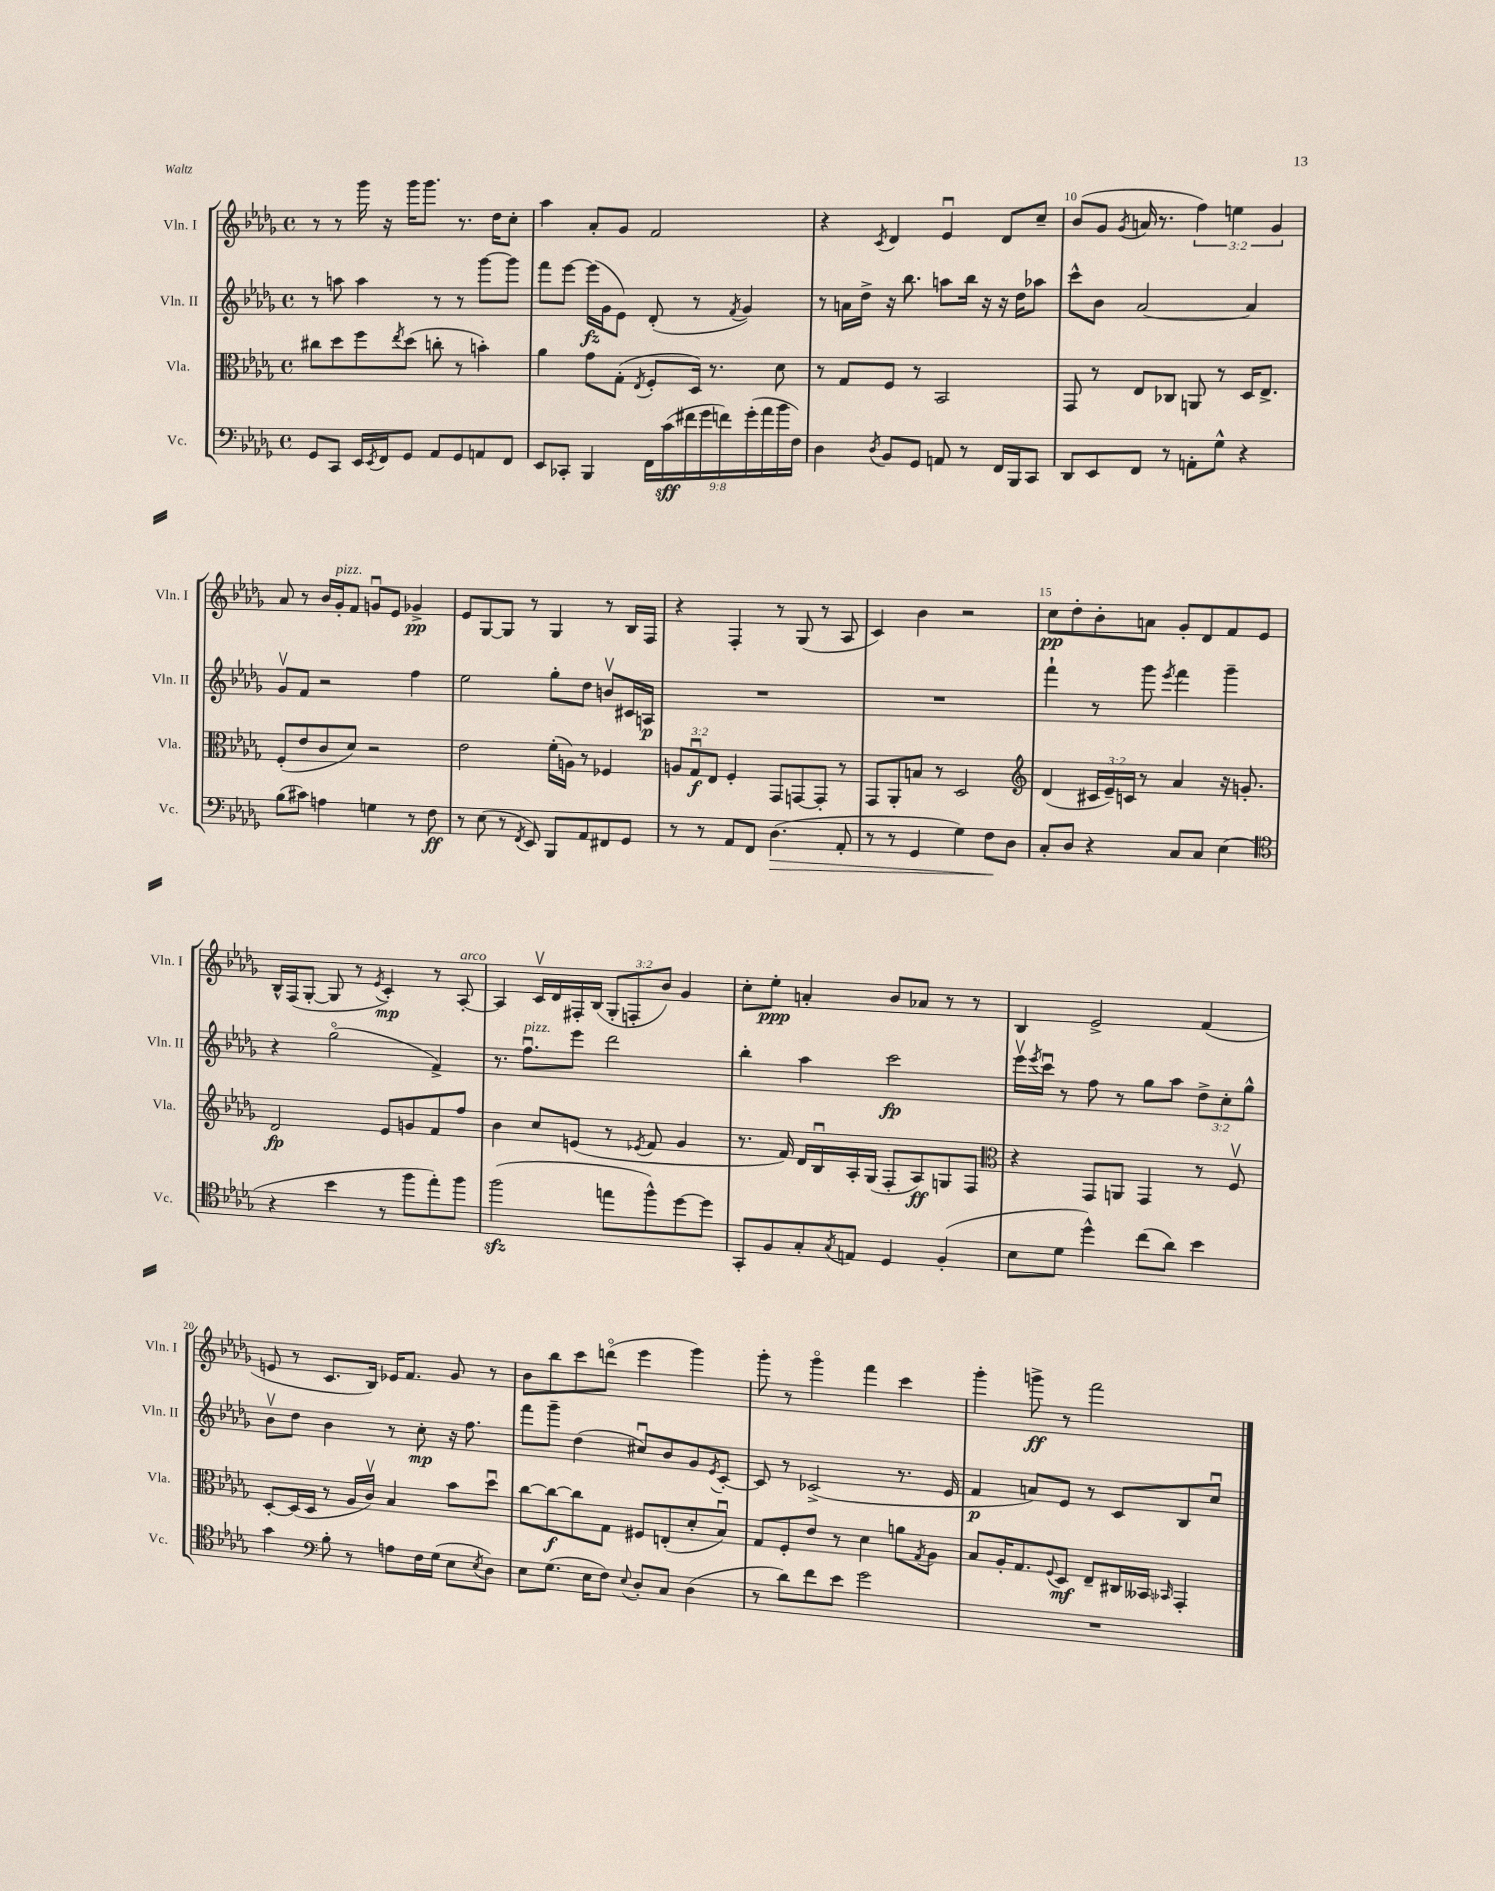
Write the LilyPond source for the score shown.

<<
\new StaffGroup <<
\new Staff = "s0" \with { instrumentName = "Vln. I" shortInstrumentName = "Vln. I" } {
    \clef treble \key des \major \defaultTimeSignature \time 4/4 \override Staff.TupletNumber.text = #tuplet-number::calc-fraction-text
    r8 r8 ges'''16 r16 ges'''16 ges'''8. r8. des''16 c''8-. |
    aes''4 aes'8-. ges'8 f'2 |
    r4 \acciaccatura { c'8 } des'4 ees'4\downbow des'8 c''8-- |
    bes'8( ges'8 \acciaccatura { ges'8 } a'16 r8. \tuplet 3/2 { f''4) e''4 ges'4 } |
    aes'8 r8 bes'16 ges'16-.^\markup { \italic "pizz." } f'8 g'8\downbow ees'8 ges'4->\pp |
    ees'8 ges8~ ges8 r8 ges4 r8 bes16 f16 |
    r4 f4-. r8 ges8( r8 aes8 |
    c'4) bes'4 r2 |
    c''8\pp des''8-. bes'8-. a'8 ges'8-. des'8 f'8 ees'8 |
    bes16-^ f16( ges8~-. ges8 r8 \acciaccatura { ees'8 } c'4-.\mp) r8 aes8~-.^\markup { \italic "arco" } |
    aes4 c'16\upbow des'16 fis16-. bes16( \tuplet 3/2 { ges8-. f8-. bes'8) } ges'4 |
    c''8-. ees''8-.\ppp a'4-. bes'8 aes'8 r8 r8 |
    bes4 ees'2-> f'4( |
    e'8 r8 c'8. bes16) ees'16 f'8. ges'8 r8 |
    bes'8 bes''8 c'''8 d'''8\flageolet( ees'''4 ges'''4) |
    ges'''8-. r8 ges'''4\flageolet f'''4 c'''4 |
    ges'''4-. g'''8->\ff r8 f'''2 \bar "|." |
}
\new Staff = "s1" \with { instrumentName = "Vln. II" shortInstrumentName = "Vln. II" } {
    \clef treble \key des \major \defaultTimeSignature \time 4/4 \override Staff.TupletNumber.text = #tuplet-number::calc-fraction-text
    r8 a''8 a''4 r8 r8 ges'''8~ ges'''8 |
    f'''8 ees'''8~ ees'''16\fz( ges'16 ees'8) des'8-.( r8 \acciaccatura { f'8 } ges'4) |
    r8 a'16 des''16-> r16 bes''8. a''8 bes''16 r16 r16 des''16 aes''8 |
    c'''8-^ bes'8 aes'2~ aes'4 |
    ges'8\upbow f'8 r2 f''4 |
    ees''2 ges''8-. des''8 b'8\upbow cis'16 a16\p |
    R1 |
    R1 |
    f'''4-! r8 ges'''8 \acciaccatura { ees'''8 } f'''4 ges'''4-- |
    r4 ges''2\flageolet( f'4->) |
    r8. f''8.\downbow^\markup { \italic "pizz." } ees'''8 des'''2 |
    bes''4-. aes''4 c'''2\fp |
    ees'''16\upbow \acciaccatura { ees'''8 } c'''16\downbow r8 f''8 r8 ges''8 aes''8 \tuplet 3/2 { des''8-> c''8-. ges''8-^ } |
    bes'8\upbow des''8 bes'4 r8 c''8-.\mp r16 f''8. |
    f'''8 ges'''8-- des''4( cis''8\downbow) bes'8 ges'8 \acciaccatura { ees'8 } c'8~-. |
    c'8 r8 ces'2->( r8. ees'16 |
    f'4\p a'8) ees'8 r8 c'8 bes8 c''8\downbow \bar "|." |
}
\new Staff = "s2" \with { instrumentName = "Vla." shortInstrumentName = "Vla." } {
    \clef alto \key des \major \defaultTimeSignature \time 4/4 \override Staff.TupletNumber.text = #tuplet-number::calc-fraction-text
    cis''8 des''8 f''8 \acciaccatura { ees''8 } des''8( c''8-. r8 b'4-.) |
    aes'4 ges'8 ges8-.( \acciaccatura { ees8 } f8-. des16) r8. des'8 |
    r8 ges8 f8 r8 bes,2 |
    ges,8 r8 ees8 ces8 a,8 r8 des16 ees8.-> |
    f8-.( ees'8 c'8 des'8) r2 |
    ees'2 f'16-.( a16) r8 fes4 |
    \tuplet 3/2 { a8 ges8\downbow\f ees8 } f4-. ges,8 g,8~ g,8-. r8 |
    ges,8 aes,8-. b8 r8 des2 |
    \clef treble des'4( \tuplet 3/2 { cis'16 ees'16--) c'16 } r8 aes'4 r16 g'8.-. |
    des'2\fp ees'8 g'8 f'8 f''8 |
    bes'4 c''8 e'8( r8 \acciaccatura { ees'8 } f'8 ges'4 |
    r8. f'16) des'16 bes16\downbow aes16-. ges16( f8-. aes8\ff) g8 f8 |
    \clef alto r4 ges,8 a,8 ges,4 r8 f8\upbow |
    des8~-. des16( des16 r8 aes16 c'16\upbow) bes4 bes'8 des''8\downbow |
    c''8~ c''8~\f c''8 ges8 fis8 e8-.( des'8-. bes8\downbow) |
    ges8 f8-. ees'8 r8 des'4 a'8 \acciaccatura { ges8 } aes8 |
    bes8 aes16-. ges8. \appoggiatura { f8 } des8\mf ees8-- cis16 beses,16 \grace { bes,16 } ges,4-. \bar "|." |
}
\new Staff = "s3" \with { instrumentName = "Vc." shortInstrumentName = "Vc." } {
    \clef bass \key des \major \defaultTimeSignature \time 4/4 \override Staff.TupletNumber.text = #tuplet-number::calc-fraction-text
    ges,8 c,8 ees,16 \acciaccatura { ees,8 } f,16 ges,8 aes,8 ges,8 a,8 f,8 |
    ees,8 ces,8-. bes,,4 \tuplet 9/8 { f,16 c'16\sff( fis'16 ges'16 f'16) ges'16-.( aes'16 bes'16 f16) } |
    des4 \acciaccatura { des8 } bes,8 ges,8 a,8 r8 f,16 bes,,16 c,8 |
    des,8 ees,8 f,8 r8 a,8-. ges8-^ r4 |
    bes8( cis'8) a4 g4 r8 f8\ff |
    r8 ees8( r8 \acciaccatura { f,8 } ees,8) bes,,8 aes,8 fis,8 ges,8 |
    r8 r8 aes,8 f,8 des4.\>( aes,8-. |
    r8 r8 ges,4 ges4) f8\! des8 |
    c8-. des8 r4 c8 c8 ees4( |
    \clef tenor r4 bes'4 r8 f''8 ees''8-.) f''8 |
    f''2\sfz( e''8 f''8-^) des''8~ des''8 |
    ges,8-. f8 ges8-. \acciaccatura { ges8 } e8 des4 f4-.( |
    bes8 des'8 des''4-^) c''8( aes'8) bes'4 |
    ges'4 \clef bass bes8-. r8 a8 f16 ges16( ees8 \acciaccatura { ees8 } des8) |
    ees8 ges8.( ees16 f8) \appoggiatura { ees8 } des8-. c8 des4( |
    r8 des'8) f'8 ees'8 ges'2 |
    R1 \bar "|." |
}
>>
>>
\layout { \context { \Score currentBarNumber = #7 \override BarNumber.break-visibility = ##(#f #t #t) barNumberVisibility = #(every-nth-bar-number-visible 5) } }
